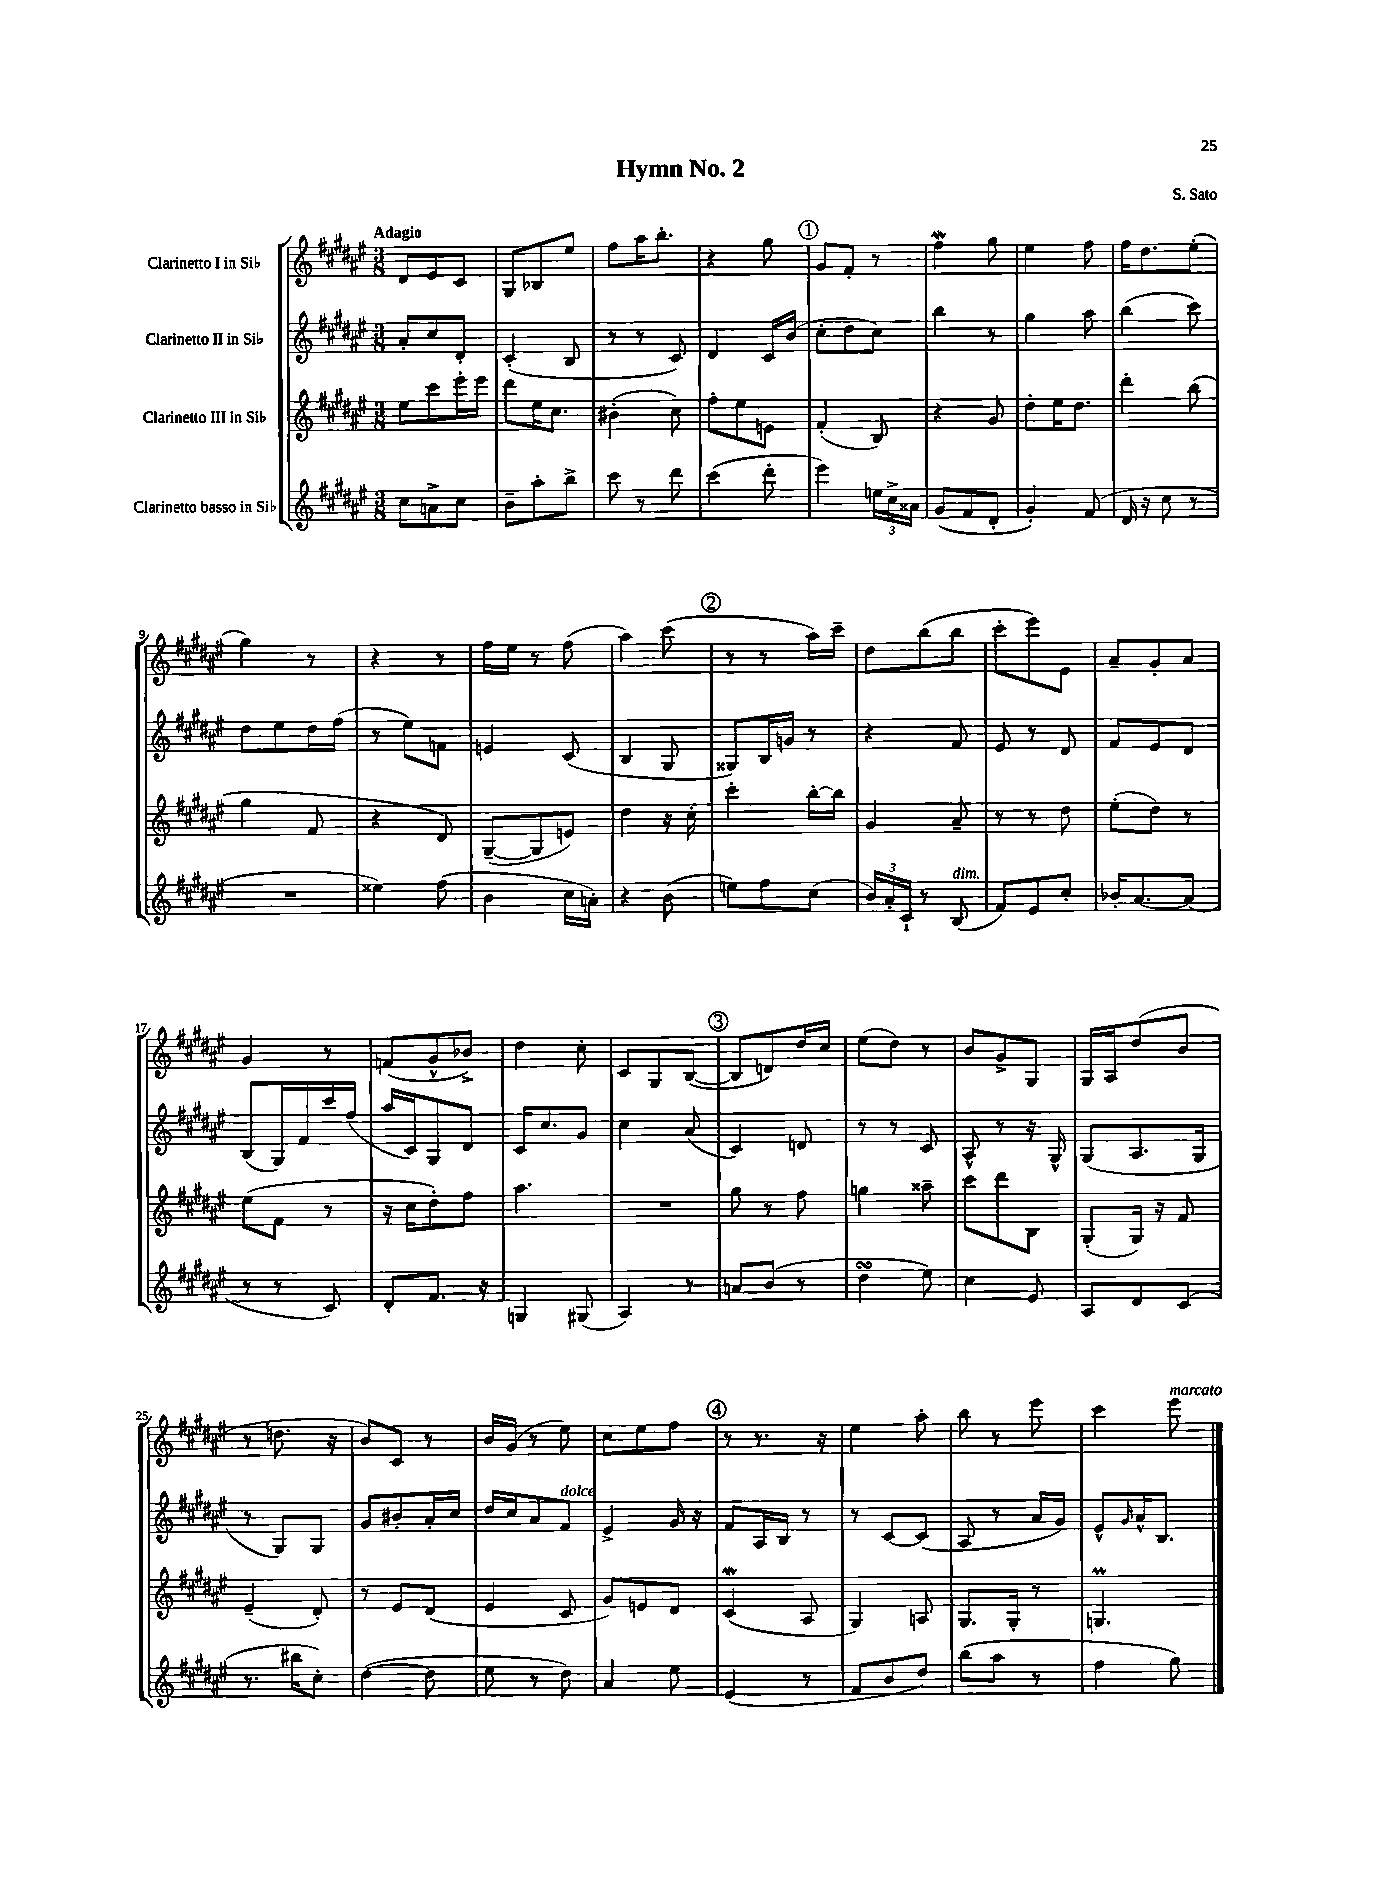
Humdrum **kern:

**kern	**kern	**kern	**kern
*part4	*part3	*part2	*part1
*staff4	*staff3	*staff2	*staff1
*I"Clarinetto basso in Si♭	*I"Clarinetto III in Si♭	*I"Clarinetto II in Si♭	*I"Clarinetto I in Si♭
*clefG2	*clefG2	*clefG2	*clefG2
*k[f#c#g#d#a#e#]	*k[f#c#g#d#a#e#]	*k[f#c#g#d#a#e#]	*k[f#c#g#d#a#e#]
*M3/8	*M3/8	*M3/8	*M3/8
=1	=1	=1	=1
!	!	!	!LO:TX:a:B:t=Adagio
8cc#\L	8ee#\L	8a#'/L	8d#/L
8an^\	8ccc#\	8cc#/	8e#/
8cc#\J	16eee#'\L	8d#'/J	8c#/J
.	16eee#\JJ	.	.
=2	=2	=2	=2
8b~\L	8ddd#\L	(4c#'/	8G#/L
8aa#'\	16ee#\K	.	8B-X/
.	8.cc#\J	.	.
8bb^\J	.	8B/	8ee#/J
=3	=3	=3	=3
8ccc#\	(4b#X'\	8r	8ff#\L
8r	.	8r	16aa#\K
.	.	.	8.bb'\J
8ddd#\	8cc#\)	8c#/)	.
=4	=4	=4	=4
(4ccc#\	8ff#'\L	4d#/	4r
.	8ee#\	.	.
8ddd#'\	8en\J	16c#/LL	8gg#\
.	.	(16b/JJ	.
!!LO:REH:place=s1:t=1
=5	=5	=5	=5
4eee#\)	(4f#'/	8cc#'\L	8g#/L
.	.	8dd#\	8f#'/J
24een\LL	8B/)	8cc#\J)	8r
24cc#^\	.	.	.
24a##X\JJ	.	.	.
=6	=6	=6	=6
(8g#/L	4r	4bb\	4ff#w\
8f#/	.	.	.
8d#'/J	8g#/	8r	8gg#\
=7	=7	=7	=7
4g#'/)	8dd#'\L	4gg#\	4ee#\
.	16ee#\K	.	.
.	8.dd#\J	.	.
(8f#/	.	8aa#\	8ff#\
=8	=8	=8	=8
16d#/	4ddd#'\	(4bb\	16ff#\KL
16r	.	.	8.dd#\
8cc#\	.	.	.
8r	(8bb\	8ccc#\)	(8ee#'\J
!!LO:LB:g=z
=9	=9	=9	=9
4.r	4gg#\	8dd#\L	4gg#\)
.	.	8ee#\	.
.	8f#/	16dd#\L	8r
.	.	(16ff#\JJ	.
=10	=10	=10	=10
4ee##X\)	4r	8r	4r
.	.	8ee#\L)	.
(8ff#\	8d#/)	8fn\J	8r
=11	=11	=11	=11
4b\	([8G#~/L	4en/	16ff#\LL
.	.	.	16ee#\JJ
.	8G#/]	.	8r
16cc#\LL	8en/J)	(8c#/	(8ff#\
16an'\JJ)	.	.	.
=12	=12	=12	=12
4r	4dd#\	4B/	4aa#\)
(8b\	16r	8G#/	(8ccc#\
.	16cc#'\	.	.
!!LO:REH:place=s1:t=2
=13	=13	=13	=13
8een\L)	4ccc#'\	8G##X/L)	8r
8ff#\	.	16B/L	8r
.	.	16gn/JJ	.
(8cc#\J	[16bb'\LL	8r	16aa#\LL)
.	16bb\JJ]	.	16ccc#~\JJ
=14	=14	=14	=14
24b/LL)	4g#/	4r	8dd#\L
24a#'/	.	.	.
24c#`/JJ	.	.	.
8r	.	.	(8bb\
!LO:TX:a:i:t=dim.	!	!	!
(8B/	8a#~/	8f#/	8bb\J
=15	=15	=15	=15
8f#/L)	8r	8e#/	8ccc#'\L
8e#/	8r	8r	8eee#\)
8cc#'/J	8dd#\	8d#/	8e#\J
=16	=16	=16	=16
16b-X'/KL	(8ee#'\L	8f#/L	8a#~/L
[8.a#/	.	.	.
.	8dd#\J)	8e#/	8g#'/
(8a#/J]	8r	8d#/J	8a#/J
!!LO:LB:g=z
=17	=17	=17	=17
8r	(8ee#\L	(8B/L	4g#/
8r	8f#\J	16G#/L)	.
.	.	16f#/	.
8c#/)	8r	16ccc#/	8r
.	.	(16ff#/JJ	.
=18	=18	=18	=18
8d#'/L	16r	16aa#/LL	(8fn/L
.	16cc#\KL	16c#/J)	.
8.f#/J	8dd#'\)	8G#/	8g#^^/
.	8ff#\J	8d#/J	8b-X^/J)
16r	.	.	.
=19	=19	=19	=19
4Gn/	4.aa#\	16c#/KL	4dd#\
.	.	8.cc#/	.
(8G#X/	.	8g#/J	8cc#'\
=20	=20	=20	=20
4A#/)	4.r	4cc#\	8c#/L
.	.	.	8G#/
8r	.	(8a#/	([8B/J
!!LO:REH:place=s1:t=3
=21	=21	=21	=21
8an/L	8gg#\	4c#/)	8B/L]
(8b/J	8r	.	8dn/)
8r	8ff#\	8dn/	16dd#/L
.	.	.	16cc#/JJ
=22	=22	=22	=22
4dd#sSSS\	4ggn\	8r	(8ee#\L
.	.	8r	8dd#\J)
8ee#\)	8aa##X~\	8c#/	8r
=23	=23	=23	=23
4cc#\	8ccc#\L	8A#^^/	8b/L
.	8ddd#\	8r	8g#^/
8e#/	8B\J	16r	8G#/J
.	.	16G#^^/	.
=24	=24	=24	=24
8A#/L	(8G#'/L	(8G#/L	16G#/LL
.	.	.	16A#/J
8d#/	16G#/Jk)	8.A#/	(8dd#/
.	16r	.	.
(8c#/J	8f#/	.	8b/J
.	.	16G#/Jk	.
!!LO:LB:g=z
=25	=25	=25	=25
8.r	(4e#~/	8r	8r
.	.	8G#/L)	8.ddn\
16bb#X\KL	.	.	.
8cc#'\J)	8d#'/)	8G#/J	.
.	.	.	16r
=26	=26	=26	=26
([4dd#\	8r	8g#/L	8b/L)
.	8e#/L	8b#X'/	8c#/J
8dd#\]	(8d#/J	16a#'/L	8r
.	.	16cc#/JJ	.
=27	=27	=27	=27
8ee#\	4e#/	16dd#/LL	16b/LL
.	.	16cc#/J	(16g#/JJ
8r	.	8a#/	8r
!	!	!LO:TX:a:i:t=dolce	!
8dd#\)	8c#/	8f#/J	8ee#\)
=28	=28	=28	=28
4a#/	8g#/L)	4e#^/	8cc#\L
.	8en/	.	8ee#\
8ee#\	8d#/J	16g#/	8ff#\J
.	.	16r	.
!!LO:REH:place=s1:t=4
=29	=29	=29	=29
(4e#/	(4c#W/	8f#/L	8r
.	.	16A#/L	8.r
.	.	16B/JJ	.
8r	8A#/	8r	.
.	.	.	16r
=30	=30	=30	=30
8f#/L	4G#/)	8r	4ee#\
8b/	.	[8c#/L	.
8dd#/J)	8An/	(8c#/J]	8aa#'\
=31	=31	=31	=31
(8bb\L	8.G#/L	8A#/	8bb\
8aa#\J	.	8r	8r
.	16G#'/Jk	.	.
8r	8r	16a#/LL	8eee#\
.	.	16g#/JJ)	.
=32	=32	=32	=32
4ff#\	4.GnM/	8e#^^/L	4ccc#\
.	.	16qqg#/	.
.	.	16a#^^/K	.
.	.	8.B/J	.
!	!	!	!LO:TX:a:i:t=marcato
8gg#\)	.	.	8eee#\
==	==	==	==
*-	*-	*-	*-
